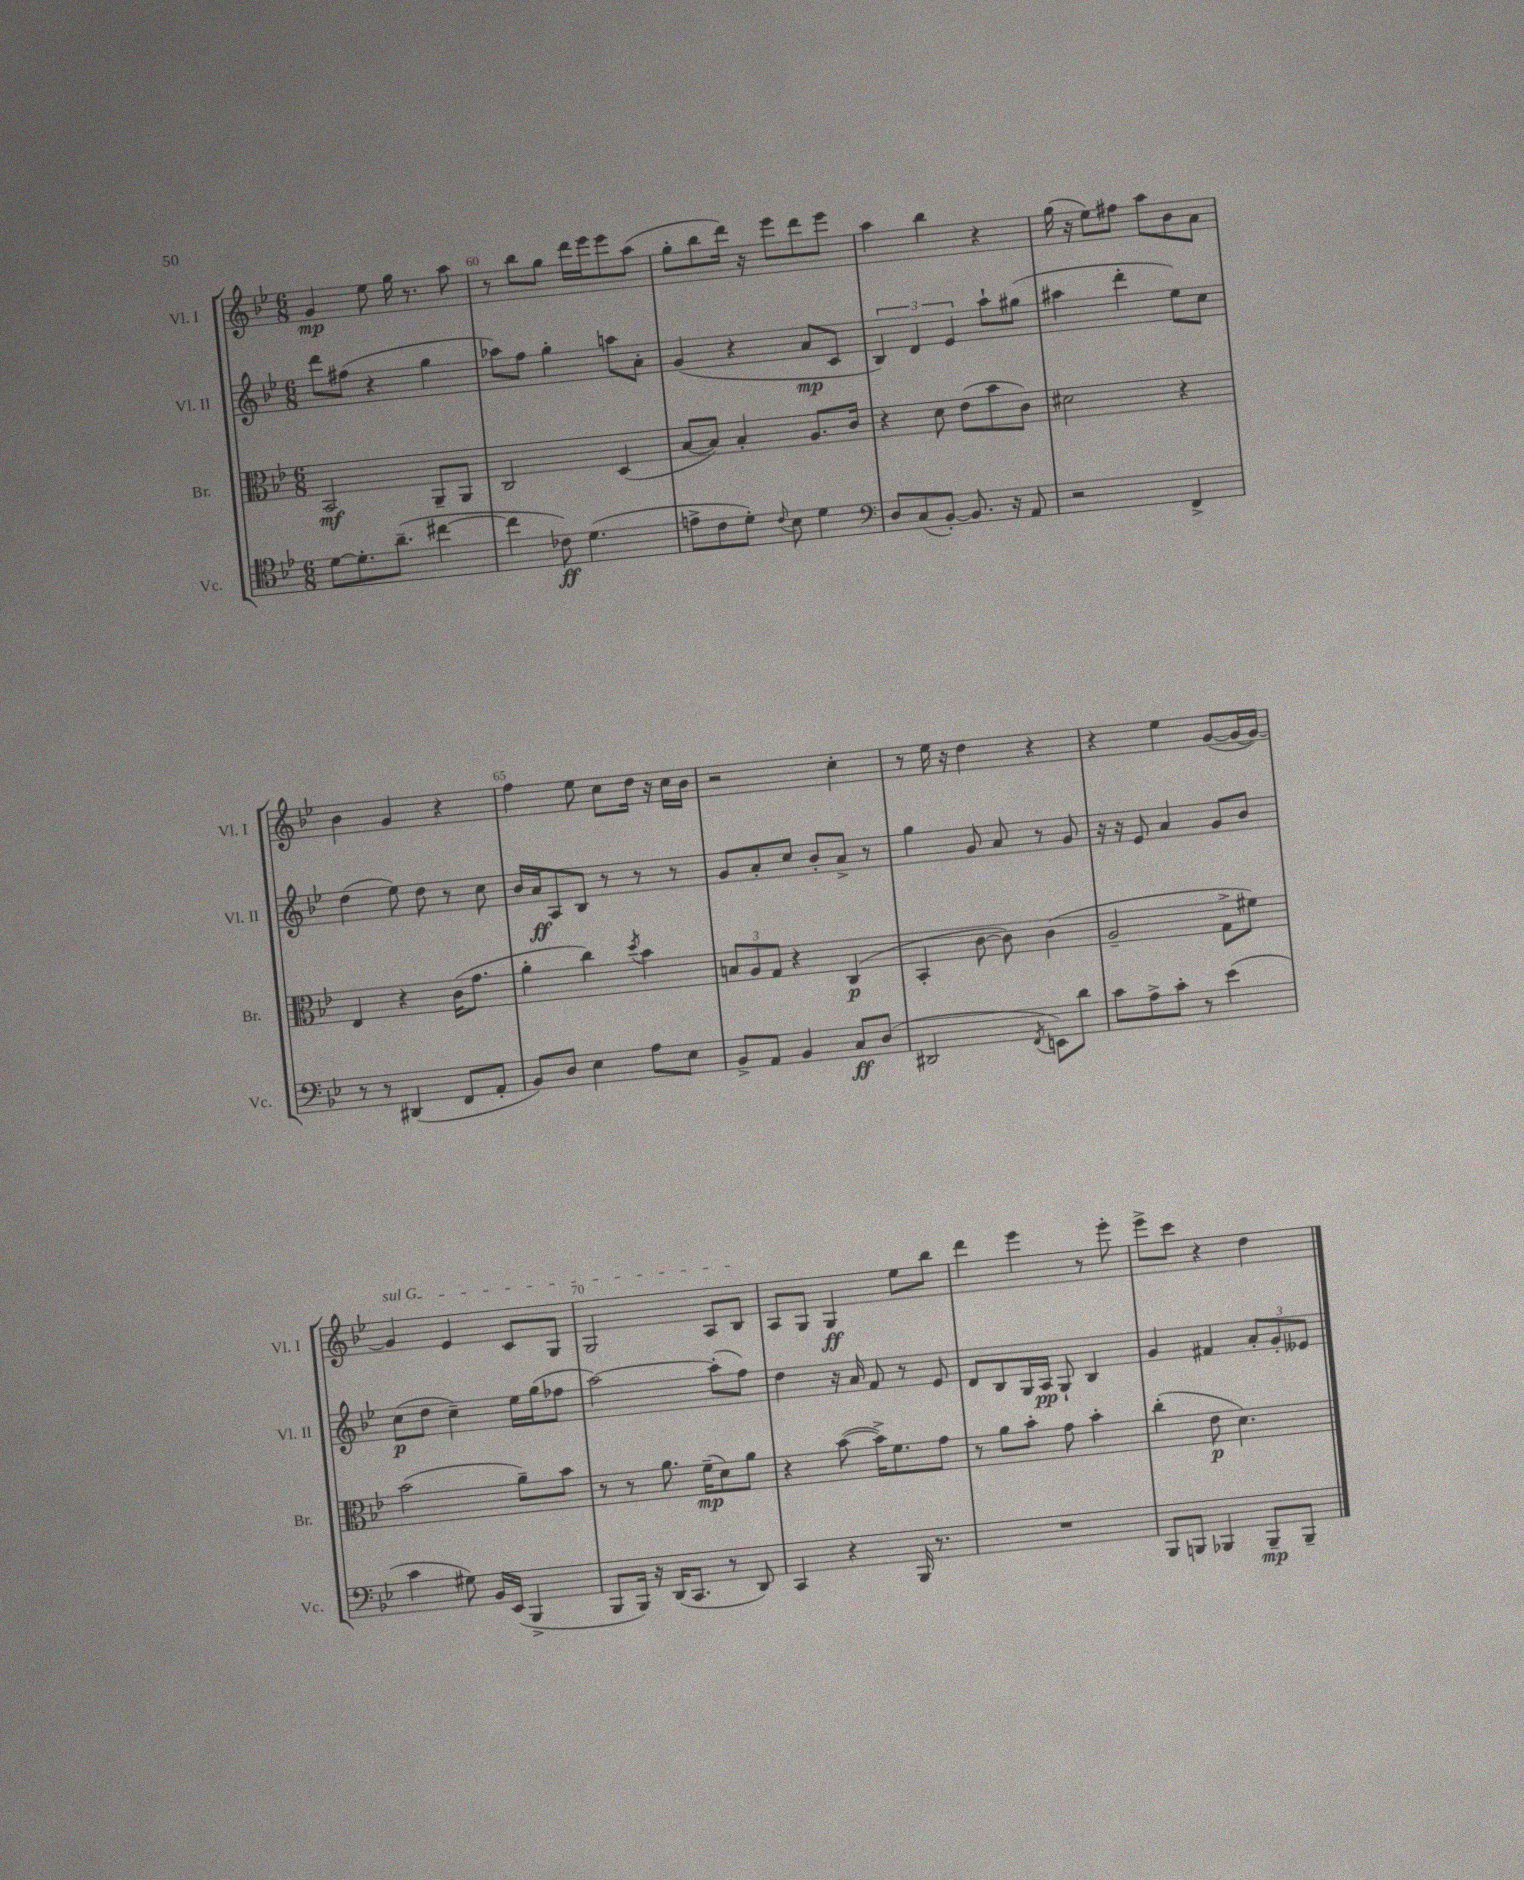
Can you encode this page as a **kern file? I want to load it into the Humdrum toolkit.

**kern	**dynam	**kern	**dynam	**kern	**dynam	**kern	**dynam
*part4	*part4	*part3	*part3	*part2	*part2	*part1	*part1
*staff4	*staff4	*staff3	*staff3	*staff2	*staff2	*staff1	*staff1
*I"Vc.	*	*I"Br.	*	*I"Vl. II	*	*I"Vl. I	*
*I'Vc.	*	*I'Br.	*	*I'Vl. II	*	*I'Vl. I	*
*clefC4	*	*clefC3	*	*clefG2	*	*clefG2	*
*k[b-e-]	*	*k[b-e-]	*	*k[b-e-]	*	*k[b-e-]	*
*M6/8	*	*M6/8	*	*M6/8	*	*M6/8	*
=59	=59	=59	=59	=59	=59	=59	=59
[8d\L	.	2BB-/	mf	8ddd\L	.	4g/	mp
8.d'\]	.	.	.	(8ff#X\J	.	.	.
.	.	.	.	4r	.	8ee-\	.
(8.a~\J	.	.	.	.	.	.	.
.	.	.	.	.	.	16gg\	.
.	.	.	.	.	.	8.r	.
[4cc#X\	.	8AA~/L	.	4gg\	.	.	.
.	.	8AA/J	.	.	.	8aa\	.
=60	=60	=60	=60	=60	=60	=60	=60
4cc#\]	.	2C/	.	8aa-X\L)	.	8r	.
.	.	.	.	8ff\J	.	8bb-\L	.
8c-X\)	ff	.	.	4gg'\	.	8gg\J	.
(4.d\	.	.	.	.	.	16ddd\LL	.
.	.	.	.	.	.	16eee-\J	.
.	.	(4D/	.	8aan\L	.	8eee-\	.
.	.	.	.	8a'\J	.	(8aa\J	.
=61	=61	=61	=61	=61	=61	=61	=61
8en^\L	.	[8B-/L	.	(4g/	.	8gg'\L	.
8c\	.	8B-/J])	.	.	.	8bb-\	.
8d'\J)	.	4B-'/	.	4r	.	16ddd\Jk)	.
.	.	.	.	.	.	16r	.
8qqc/	.	.	.	.	.	.	.
8B-\	.	.	.	.	.	8eee-\L	.
4d\	.	8.A/L	.	8a/L	mp	8ddd\	.
.	.	.	.	8c/J	.	8eee-\J	.
.	.	16c/Jk	.	.	.	.	.
=62	=62	=62	=62	=62	=62	=62	=62
*clefF4	*	*	*	*	*	*	*
8D/L	.	4r	.	6B-/)	.	4aa\	.
(8C/	.	.	.	.	.	.	.
.	.	.	.	6d/	.	.	.
[8BB-'/J)	.	8d\	.	.	.	4bb-\	.
.	.	.	.	6e-/	.	.	.
8.BB-/]	.	(8e-\L	.	.	.	.	.
.	.	8b-\	.	8aa`\L	.	4r	.
16r	.	.	.	.	.	.	.
8AA/	.	8c\J)	.	(8gg#X\J	.	.	.
=63	=63	=63	=63	=63	=63	=63	=63
2r	.	2d#X\	.	4aa#X\	.	(16gg\	.
.	.	.	.	.	.	16r	.
.	.	.	.	.	.	8ee-\L)	.
.	.	.	.	4ddd'\	.	8ff#X\J	.
.	.	.	.	.	.	8aa\L	.
4FF^/	.	4r	.	8ee-\L)	.	8b-\	.
.	.	.	.	8cc\J	.	8a\J	.
!!LO:LB:g=z
=64	=64	=64	=64	=64	=64	=64	=64
8r	.	4E-/	.	(4dd\	.	4b-\	.
8r	.	.	.	.	.	.	.
(4DD#X/	.	4r	.	8ee-\)	.	4g/	.
.	.	.	.	8dd\	.	.	.
8FF/L	.	(16c\KL	.	8r	.	4r	.
.	.	8.g\J	.	.	.	.	.
8AA'/J	.	.	.	8cc\	.	.	.
=65	=65	=65	=65	=65	=65	=65	=65
8BB-/L)	.	4a'\	.	16b-/LL	.	4ff\	.
.	.	.	.	16a/J	ff	.	.
8D/J	.	.	.	8A/	.	.	.
4E-\	.	4cc\)	.	8B-/J	.	8ee-\	.
.	.	.	.	8r	.	8cc\L	.
.	.	8qdd/	.	.	.	.	.
8A\L	.	4b-\	.	8r	.	16dd\Jk	.
.	.	.	.	.	.	16r	.
8E-\J	.	.	.	8r	.	16cc\LL	.
.	.	.	.	.	.	16b-\JJ	.
=66	=66	=66	=66	=66	=66	=66	=66
8BB-^/L	.	12Bn/L	.	8g/L	.	2r	.
.	.	12A/	.	.	.	.	.
8AA/J	.	.	.	8a'/	.	.	.
.	.	12G/J	.	.	.	.	.
4BB-/	.	4r	.	8cc/J	.	.	.
.	.	.	.	8b-'/L	.	.	.
8C/L	ff	(4C/	p	8a^/J	.	4cc'\	.
(8D/J	.	.	.	8r	.	.	.
=67	=67	=67	=67	=67	=67	=67	=67
2DD#X/	.	4BB-'/	.	4gg\	.	8r	.
.	.	.	.	.	.	16ee-\	.
.	.	.	.	.	.	16r	.
.	.	[8c\	.	8g/	.	4dd\	.
.	.	8c\])	.	8a/	.	.	.
8qFF/	.	.	.	.	.	.	.
8EEn\L)	.	(4c\	.	8r	.	4r	.
8d\J	.	.	.	8g/	.	.	.
=68	=68	=68	=68	=68	=68	=68	=68
8c\L	.	2A~/	.	16r	.	4r	.
.	.	.	.	16r	.	.	.
8A^\	.	.	.	8e-/	.	.	.
8c'\J	.	.	.	4a/	.	4ee-\	.
8r	.	.	.	.	.	.	.
(4e-\	.	8G^\L	.	8g/L	.	([8g/L	.
.	.	8f#X\J)	.	8b-/J	.	16g/L_	.
.	.	.	.	.	.	16g/JJ_)	.
!!LO:LB:g=z
=69	=69	=69	=69	=69	=69	=69	=69
!	!	!	!	!	!	!LO:TX:a:i:t=sul G	!
4c\	.	(2b-\	.	(8cc\L	p	4g/]	.
.	.	.	.	8dd\J	.	.	.
8G#X\)	.	.	.	4cc~\)	.	4e-/	.
16BB-/LL	.	.	.	.	.	.	.
(16EE-/JJ	.	.	.	.	.	.	.
4BBB-^/	.	8a~\L)	.	16ee-\LL	.	8c/L	.
.	.	.	.	(16gg\J	.	.	.
.	.	8b-\J	.	8ff-X\J	.	8G/J	.
=70	=70	=70	=70	=70	=70	=70	=70
8BBB-/L	.	8r	.	[2aa\)	.	2G/	.
16BBB-/Jk)	.	8r	.	.	.	.	.
16r	.	.	.	.	.	.	.
(16DD/KL	.	8.a\	.	.	.	.	.
8.CC/J	.	.	.	.	.	.	.
.	.	(16f~\KL	mp	.	.	.	.
8r	.	8d\)	.	(8aa'\L]	.	8A/L	.
8DD/)	.	8a\J	.	8ff\J)	.	8B-/J	.
=71	=71	=71	=71	=71	=71	=71	=71
4CC/	.	4r	.	4dd\	.	8A/L	.
.	.	.	.	.	.	8G/J	.
4r	.	([8b-\	.	16r	.	4G/	ff
.	.	.	.	16a/	.	.	.
.	.	16b-^\KL])	.	8f/	.	.	.
.	.	8.f\	.	.	.	.	.
16BBB-/	.	.	.	8r	.	8ee-\L	.
8.r	.	.	.	.	.	.	.
.	.	8g\J	.	8e-/	.	8bb-\J	.
=72	=72	=72	=72	=72	=72	=72	=72
2.r	.	8r	.	8d/L	.	4ddd\	.
.	.	8a\L	.	8B-/	.	.	.
.	.	8b-'\J	.	16G/L	.	4eee-\	.
.	.	.	.	16A/JJ	pp	.	.
.	.	8g\	.	8G`/	.	.	.
.	.	4b-'\	.	4B-/	.	8r	.
.	.	.	.	.	.	8eee-'\	.
=73	=73	=73	=73	=73	=73	=73	=73
8BBB-/L	.	(4cc'\	.	4g/	.	8eee-^\L	.
8BBBn/J	.	.	.	.	.	8ccc\J	.
4BBB-X/	.	8e-\	p	4f#X/	.	4r	.
.	.	4.d\)	.	.	.	.	.
8BBB-~/L	mp	.	.	12a'/L	.	4dd\	.
.	.	.	.	12g'/	.	.	.
8BBB-~/J	.	.	.	.	.	.	.
.	.	.	.	12e--X/J	.	.	.
==	==	==	==	==	==	==	==
*-	*-	*-	*-	*-	*-	*-	*-
